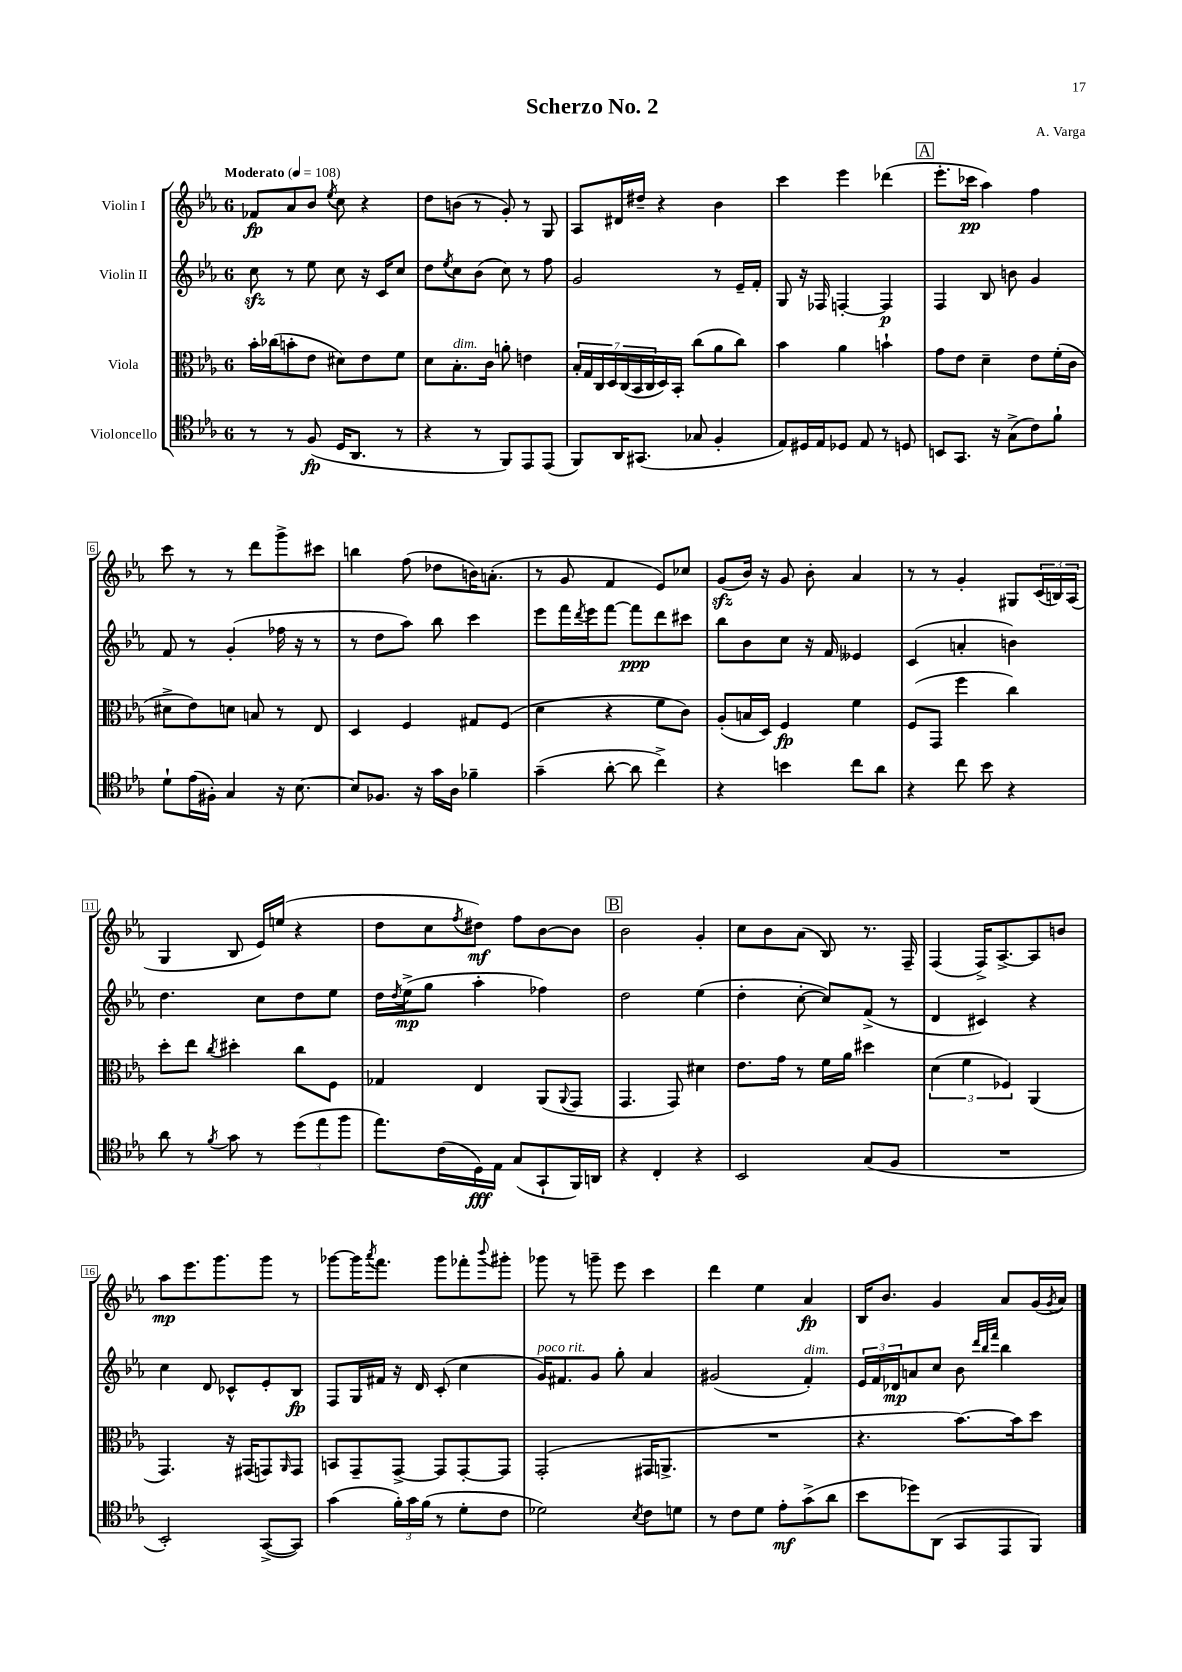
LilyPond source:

\header { title = "Scherzo No. 2" composer = "A. Varga" }
<<
\new StaffGroup <<
\new Staff = "s0" \with { instrumentName = "Violin I" } {
    \clef treble \key ees \major \once \override Staff.TimeSignature.style = #'single-digit \time 6/8 \tempo "Moderato" 4 = 108
    fes'8\fp aes'8 bes'8 \acciaccatura { ees''8 } c''8 r4 |
    d''8 b'8( r8 g'8-.) r8 g8 |
    aes8 dis'16 dis''16-- r4 bes'4 |
    c'''4 ees'''4 des'''4( |
    \mark \markup { \box "A" } ees'''8.-. ces'''16\pp aes''4) f''4 |
    c'''8 r8 r8 d'''8 g'''8-> cis'''8 |
    b''4 f''8( des''8 b'16) a'8.-.( |
    r8 g'8 f'4 ees'8) ces''8 |
    g'8\sfz( bes'16) r16 g'8 bes'8-. aes'4 |
    r8 r8 g'4-. gis8 \tuplet 3/2 { c'16( b16) aes16( } |
    g4 bes8 ees'16) e''16( r4 |
    d''8 c''8 \acciaccatura { f''8 } dis''8\mf) f''8 bes'8~ bes'8 |
    \mark \markup { \box "B" } bes'2 g'4-. |
    c''8 bes'8 aes'8( bes8) r8. f16-- |
    f4( f16->) aes8.~-> aes8 b'8 |
    aes''8\mp ees'''8. g'''8. g'''8 r8 |
    ges'''8~ ges'''16 \acciaccatura { aes'''8 } f'''8. ges'''8 fes'''8-. \appoggiatura { bes'''8 } gis'''8-. |
    ges'''8 r8 g'''8-- ees'''8 c'''4 |
    d'''4 ees''4 aes'4\fp |
    bes16 bes'8. g'4 aes'8 g'16( \acciaccatura { g'8 } aes'16) \bar "|." |
}
\new Staff = "s1" \with { instrumentName = "Violin II" } {
    \clef treble \key ees \major \once \override Staff.TimeSignature.style = #'single-digit \time 6/8
    c''8\sfz r8 ees''8 c''8 r16 c'16 c''8 |
    d''8 \acciaccatura { ees''8 } c''8 bes'8( c''8) r8 f''8 |
    g'2 r8 ees'16-- f'16-. |
    g8 r16 fes16 f4~-. f4\p |
    \mark \markup { \box "A" } f4 bes8 b'8 g'4 |
    f'8 r8 g'4-.( fes''16 r16 r8 |
    r8 d''8 aes''8) bes''8 c'''4 |
    ees'''8 f'''16 \acciaccatura { d'''8 } ees'''16 f'''8~ f'''8\ppp d'''8 cis'''8 |
    bes''8 bes'8 c''8 r16 f'16 eeses'4 |
    c'4( a'4-. b'4) |
    d''4. c''8 d''8 ees''8 |
    d''16 \acciaccatura { d''8 } ees''16->\mp( g''8 aes''4-. fes''4) |
    \mark \markup { \box "B" } d''2 ees''4( |
    d''4-. c''8~-. c''8) f'8->( r8 |
    d'4 cis'4) r4 |
    c''4 d'8 ces'8-^ ees'8-. bes8\fp |
    f8 g16 fis'16 r16 d'16 c'8-.( c''4 |
    g'16^\markup { \italic "poco rit." }) fis'8. g'8 g''8-. aes'4 |
    gis'2( f'4-.^\markup { \italic "dim." }) |
    \tuplet 3/2 { ees'16 f'16 des'16\mp } a'8 c''8 bes'8 \grace { d'''32 bes''32 f'''32 } bes''4 \bar "|." |
}
\new Staff = "s2" \with { instrumentName = "Viola" } {
    \clef alto \key ees \major \once \override Staff.TimeSignature.style = #'single-digit \time 6/8
    bes'16-. ces''16( b'8-. ees'8 dis'8) ees'8 f'8 |
    d'8 bes8.-.^\markup { \italic "dim." } c'16 a'8-. e'4 |
    \tuplet 7/4 { bes16-. g16 c16 d16 c16( bes,16 c16 } d16) bes,16-. c''8( aes'8 c''8) |
    bes'4 aes'4 b'4-! |
    \mark \markup { \box "A" } g'8 ees'8 d'4-- ees'8 f'16-.( c'16 |
    dis'8-> ees'8) d'8 b8 r8 ees8 |
    d4 f4 gis8 f8( |
    d'4 r4 f'8 c'8) |
    aes8-.( b16 d16) f4\fp f'4 |
    f8( g,8 f''4 c''4) |
    d''8-. ees''8 \acciaccatura { c''8 } dis''4-. c''8 f8 |
    ges4 ees4 aes,8( \appoggiatura { aes,8 } g,8 |
    \mark \markup { \box "B" } g,4. g,8) dis'4 |
    ees'8. g'16 r8 f'16 aes'16 dis''4 |
    \tuplet 3/2 { d'4( f'4 fes4) } aes,4( |
    g,4.) r16 gis,16( g,8) \grace { aes,16 } g,8 |
    b,8 g,8-- g,8~-> g,8 g,8~-. g,8 |
    g,2-.( gis,16 a,8.-> |
    R2. |
    r4. bes'8.~) bes'16 d''8 \bar "|." |
}
\new Staff = "s3" \with { instrumentName = "Violoncello" } {
    \clef tenor \key ees \major \once \override Staff.TimeSignature.style = #'single-digit \time 6/8
    r8 r8 f8\fp( d16 aes,8. r8 |
    r4 r8 f,8) ees,8 ees,8( |
    f,8) aes,16 gis,8.( ges8 f4-. |
    ees8) dis16 ees16 des8 ees8 r8 d8 |
    \mark \markup { \box "A" } b,8 g,8. r16 g8->( c'8) f'8-! |
    d'8-! ees'16( fis16-.) g4 r16 bes8.~ |
    bes8 fes8. r16 g'16 aes16 fes'4-- |
    g'4--( aes'8~-. aes'8 c''4->) |
    r4 b'4 c''8 aes'8 |
    r4 c''8 bes'8 r4 |
    aes'8 r8 \acciaccatura { f'8 } g'8 r8 \tuplet 3/2 { d''8( ees''8 f''8 } |
    ees''8.) c'16( d16\fff) ees16 g8( g,8-! f,16) a,16 |
    \mark \markup { \box "B" } r4 c4-. r4 |
    bes,2 g8( f8 |
    R2. |
    bes,2-.) g,8~->( g,8) |
    g'4( \tuplet 3/2 { f'16-.) g'16 f'16( } r8 d'8-. c'8 |
    des'2) \acciaccatura { bes8 } c'8 d'8 |
    r8 c'8 d'8 ees'8-.\mf g'8->( aes'8 |
    bes'8 des''8) aes,8( g,8 ees,8 f,8) \bar "|." |
}
>>
>>
\layout { \context { \Score \override BarNumber.stencil = #(make-stencil-boxer 0.1 0.3 ly:text-interface::print) } }
